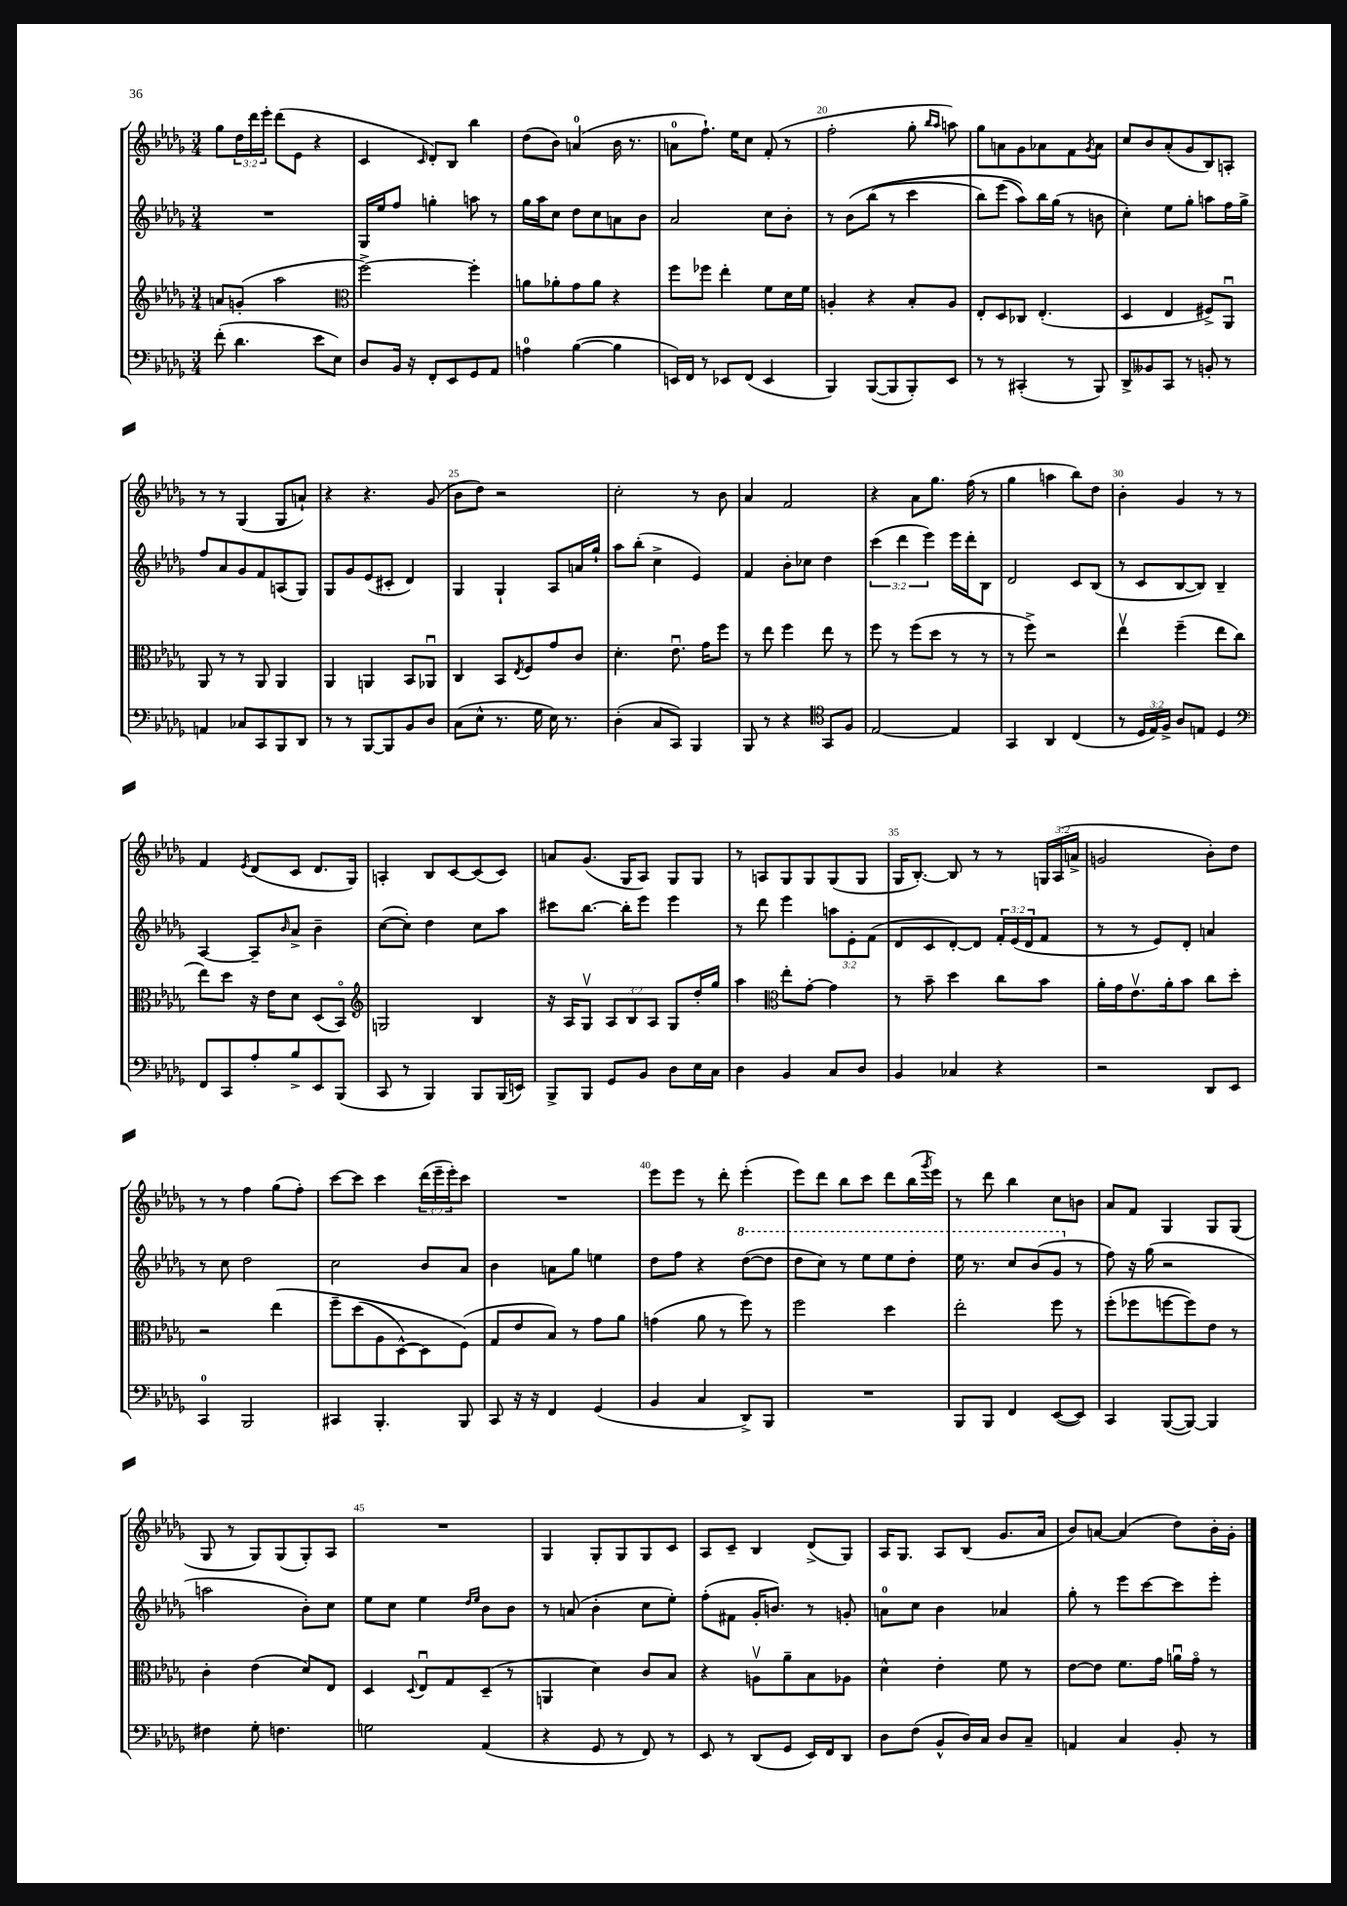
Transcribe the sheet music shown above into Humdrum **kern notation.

**kern	**kern	**kern	**kern
*staff4	*staff3	*staff2	*staff1
*clefF4	*clefG2	*clefG2	*clefG2
*k[b-e-a-d-g-]	*k[b-e-a-d-g-]	*k[b-e-a-d-g-]	*k[b-e-a-d-g-]
*M3/4	*M3/4	*M3/4	*M3/4
(8f'	8a	2.r	8gg-
4.d-	(8g'	.	24dd-
.	.	.	24ddd-
.	.	.	24eee-'
.	2aa-	.	(8ddd-
.	.	.	8e-
8e-	.	.	4r
8E-)	.	.	.
=	=	=	=
*	*clefC3	*	*
8D-	[2ff^)	16G-	4c
.	.	16ee-	.
16BB-	.	8ff	.
16r	.	.	.
.	.	.	16qqc
8FF'	.	4gg'	8d-')
8EE-	.	.	8B-
8GG-	4ff']	8aa	4bb-
8AA-	.	8r	.
=	=	=	=
4A	8a	16gg-	(8dd-
.	.	16aa-	.
.	8a-'	8cc	8b-)
([4B-	8g-	8dd-	(4a
.	8a-	8cc	.
4B-]	4r	8a	16b-
.	.	.	8.r
.	.	8b-	.
=	=	=	=
16EE)	8ff	2a-	8a
16FF	.	.	.
8r	8ff-	.	8.ff`)
8EE-	4ee-'	.	.
.	.	.	16ee-
(8FF	.	.	8cc
4EE-	8f	8cc	(8f'
.	16d-	8b-'	8r
.	16f	.	.
=	=	=	=
4BBB-)	4A'	8r	2ff'
.	.	&(8b-	.
([8BBB-	4r	(8bb-	.
8BBB-]	.	8r	.
8BBB-')	8B-'	4ccc	8gg-'
.	.	.	16qqbb-
.	.	.	16qqaa-
8EE-	8A	.	8aa)
=	=	=	=
8r	8E-'	8bb-)	8gg-
8r	8D-	(8eee-	8a
(4CC#'	8C-	8aa-)&)	8g-
.	(4.E-'	16bb-	8a-
.	.	(16gg-	.
8r	.	8r	8f
.	.	.	8qg-
8BBB-)	.	8b	8a-
=	=	=	=
8DD-^	4D-	4cc')	8cc
8BB--	.	.	8b-
8CC	4E-	8ee-	(8a-'
8r	.	8gg-'	8g-
8BB'	8F#^)	8aa	8B-)
8r	8AA-u	16ff	8A'
.	.	16gg-^	.
=	=	=	=
4AA	8AA-	8ff	8r
.	8r	8a-	8r
8C-	8r	8g-	(4G-
8CC	8AA-	8f	.
8BBB-	4AA-	(8A	8G-
8DD-	.	8G-)	8a`)
=	=	=	=
8r	4AA-	8G-	4r
8r	.	8g-	.
[8BBB-	4AA	(8e-	4.r
8BBB-]	.	8c#'	.
8BB-	8BB-	4d-)	.
8D-	8AA-u	.	(8g-
=	=	=	=
(8C	4C	4G-	8b-
8E-^^	.	.	8dd-)
8.r	8BB-	4G-`	2r
.	8qE-	.	.
.	8F	.	.
16G-	.	.	.
16E-)	8g-	8A-	.
8.r	.	.	.
.	8c	16a	.
.	.	16gg-`	.
=	=	=	=
(4D-'	4.d-'	8aa-	2cc'
.	.	(8bb-'	.
8C	.	4cc^	.
8CC)	8.e-u	.	.
4BBB-	.	4e-)	8r
.	16g-	.	.
.	8ff	.	8b-
=	=	=	=
8BBB-	8r	4f	4a-
8r	8ee-	.	.
4r	4ff	8b-'	2f
.	.	8cc-	.
*clefC4	*	*	*
8GG-	8ee-	4dd-	.
8F	8r	.	.
=	=	=	=
[2E-	8ff	(6ccc	4r
.	8r	.	.
.	.	6ddd-	.
.	(8ff	.	8a-
.	.	6eee-)	.
.	8dd-	.	8.gg-
4E-]	8r	16eee-	.
.	.	16ddd-'	(16ff
.	8r	8B-	8r
=	=	=	=
4GG-	8r	2d-	4gg-
.	8ff^)	.	.
4AA-	2r	.	4aa
(4C	.	8c	8bb-)
.	.	(8B-	8dd-
=	=	=	=
8r	4ee-v	8r	4b-'
24D-	.	8c	.
24E-)	.	.	.
24F^	.	.	.
8A-	(4ff~	[8B-	4g-
8E	.	8B-])	.
4D-	8ee-	4B-~	8r
.	8cc	.	8r
=	=	=	=
*clefF4	*	*	*
8FF	8ee-)	[4A-	4f
8CC	8dd-	.	.
.	.	.	8qe-
8A-'	16r	8A-~]	(8d-
.	16e-	.	.
.	.	16qqb-	.
8B-^	8d-	8a-^	8c
8EE-	(8D-	4b-~	8.d-
(8BBB-	8BB-o)	.	.
.	.	.	16G-)
=	=	=	=
*	*clefG2	*	*
8CC	2G	([8cc	4A'
8r	.	8cc'])	.
4BBB-)	.	4dd-	8B-
.	.	.	[8c
8BBB-	4B-	8cc	(8c]
(16BBB-	.	8aa-	8c)
16EE)	.	.	.
=	=	=	=
8BBB-^	16r	8ccc#	8a
.	16A-	.	.
8BBB-	8G-v	[8.bb-	(8.g-
8GG-	12A-	.	.
.	.	16bb-']	16G-
.	12B-	.	.
8BB-	.	8eee-	8A-)
.	12A-	.	.
8D-	8G-	4eee-	8G-
16E-	16dd-'	.	8G-
16C	16gg-	.	.
=	=	=	=
4D-	4aa-	8r	8r
.	.	8ddd-	8A
*	*clefC3	*	*
4BB-	8ee-'	4eee-	8G-
.	[8g-'	.	8G-
8C	4g-]	12aa	(8G-
.	.	12e-'	.
8D-	.	.	8G-
.	.	(12f	.
=	=	=	=
4BB-	8r	8d-	16G-
.	.	.	[8.B-')
.	8b-~	8c	.
4C-	4dd-	[8d-')	8B-]
.	.	8d-]	8r
4r	8cc	24f'	8r
.	.	(24e-	.
.	.	24d-	.
.	8b-	8f	24G
.	.	.	(24A-
.	.	.	24a^
=	=	=	=
2r	16a-'	8r	2g
.	16g-	.	.
.	8.e-v	8r	.
.	.	8e-)	.
.	16a-'	.	.
.	8b-	8d-'	.
8DD-	8cc	4a	8b-')
8EE-	8dd-'	.	8dd-
=	=	=	=
4CC	2r	8r	8r
.	.	8cc	8r
2BBB-	.	2dd-	4ff
.	&(4ee-	.	(8gg-
.	.	.	8ff')
=	=	=	=
4CC#	8ff~	2cc	[8ccc
.	(8dd-	.	8ccc]
4.BBB-'	8A-	.	4ccc
.	[8D-^^)	.	.
.	8D-]	8b-	(24ddd-
.	.	.	24eee-~
.	.	.	24eee-')
8BBB-	(8F&)	8a-	8ccc
=	=	=	=
8CC	8G-	4b-	2.r
16r	8e-	.	.
16r	.	.	.
4FF	8B-)	8a	.
.	8r	8gg-	.
(4GG-	8g-	4ee	.
.	8a-	.	.
=	=	=	=
4BB-	(4g	8dd-	8eee-
.	.	8ff	8eee-
4C	8a-	4r	8r
.	8r	.	8ddd-'
8DD-^)	8ff)	([8ddd-	(4eee-'
8BBB-	8r	8ddd-]	.
=	=	=	=
2.r	2ff	8ddd-	8eee-)
.	.	8ccc)	8ddd-
.	.	8r	8bb-
.	.	8eee-	8ccc
.	4dd-	8eee-	8ddd-
.	.	8ddd-'	(16bb-
.	.	.	8qggg-
.	.	.	16eee-)
=	=	=	=
8BBB-	2ee-'	16eee-	8r
.	.	8.r	.
8BBB-	.	.	8ddd-
4FF	.	8ccc	4bb-
.	.	(8bb-	.
([8EE-	8ff	8gg-	8cc
8EE-])	8r	8r	8b
=	=	=	=
4CC	(8ff'	8ff)	8a-
.	8ff-	16r	8f
.	.	(16gg-	.
([8BBB-	[8ff	2r	4G-
8BBB-_)	8ff])	.	.
4BBB-]	8e-	.	8G-
.	8r	.	(8G-
=	=	=	=
4F#	4c'	2aa	8G-
.	.	.	8r
8G-'	(4e-	.	8G-)
4.F	.	.	(8G-
.	8d-)	8b-')	8G-')
.	8E-	8cc	8A-
=	=	=	=
2G	4D-	8ee-	2.r
.	.	8cc	.
.	8qqD-	.	.
.	8E-u	4ee-	.
.	8G-	.	.
.	.	16qqdd-	.
.	.	16qqee-	.
(4AA-	(8D-~	8b-	.
.	8r	8b-	.
=	=	=	=
4r	4AA	8r	4G-
.	.	(8a	.
8GG-	4d-)	4b-'	8G-'
8r	.	.	8G-
8FF)	8c	8cc	8G-
8r	8B-	8ee-')	8c
=	=	=	=
8EE-	4r	(8ff'	8A-
8r	.	8f#	8c~
(8DD-	8Av	16g-'	4B-
.	.	8.b)	.
8GG-	8a-~	.	.
16EE-)	8B-	8r	(8d-^
16FF	.	.	.
8DD-	8A-	8g'	8G-)
=	=	=	=
8D-	4d-^^	8a	16A-
.	.	.	8.G-
(8F	.	8cc	.
8BB-^^	4e-'	4b-	8A-
16D-)	.	.	(8B-
16C	.	.	.
8D-	8f	4a-	8.g-
8C~	8r	.	.
.	.	.	16a-
=	=	=	=
4AA	[8e-	8gg-'	8b-)
.	8e-]	8r	[8a
4C	8.f	8eee-	(4a]
.	.	[8ccc	.
.	16g-	.	.
8BB-'	16au	8ccc]	8dd-)
.	16g-o	.	.
8r	8r	8eee-'	16b-'
.	.	.	16g-'
==	==	==	==
*-	*-	*-	*-
